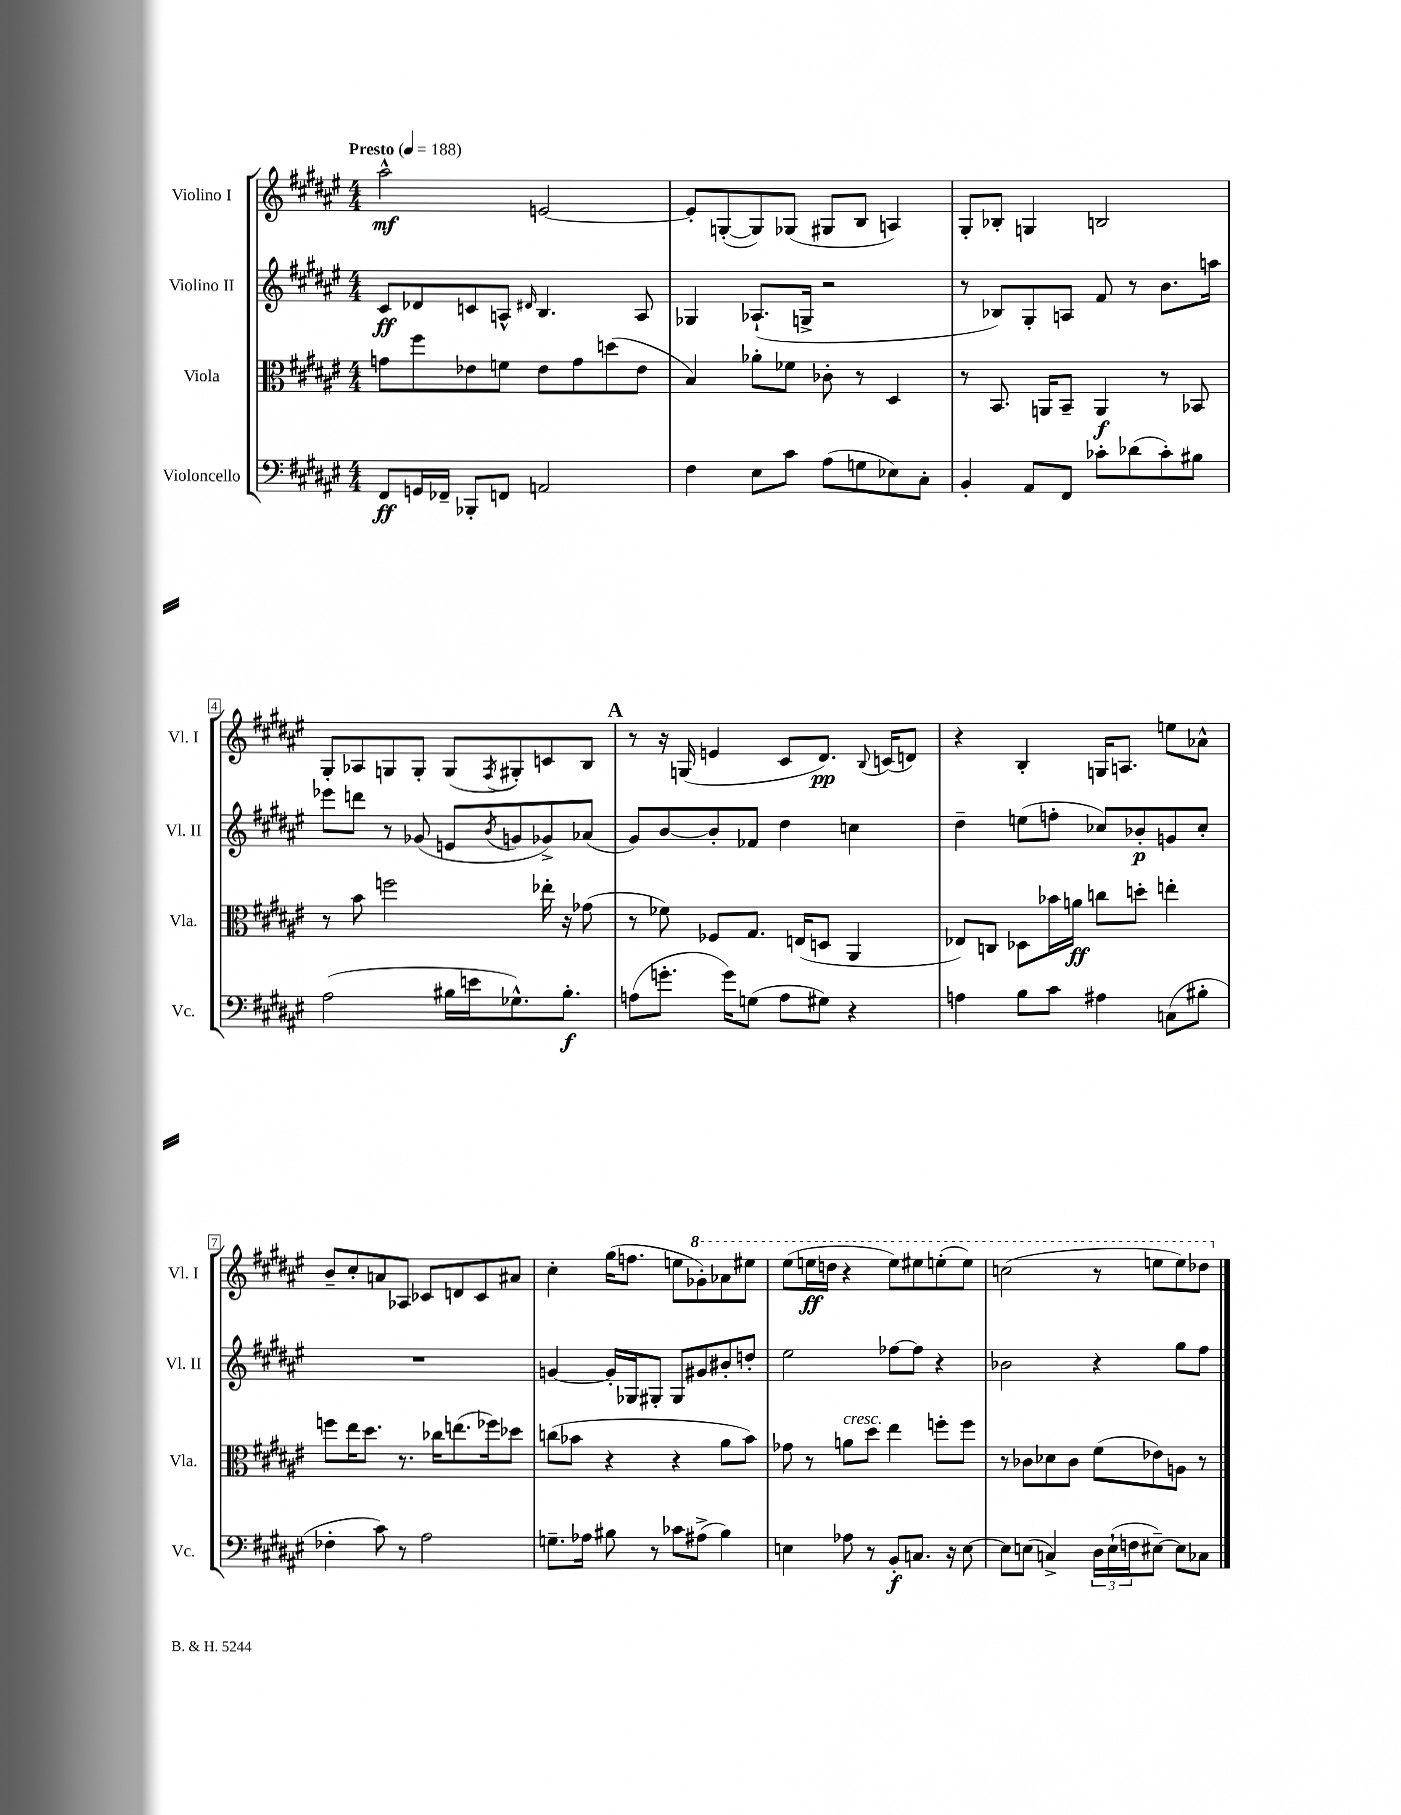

**kern	**kern	**kern	**kern
*staff4	*staff3	*staff2	*staff1
*clefF4	*clefC3	*clefG2	*clefG2
*k[f#c#g#d#a#e#]	*k[f#c#g#d#a#e#]	*k[f#c#g#d#a#e#]	*k[f#c#g#d#a#e#]
*M4/4	*M4/4	*M4/4	*M4/4
*MM188	*MM188	*MM188	*MM188
8FF#	8g	8c#	2aa#^^
16GG	8ff#	8d-	.
16FF-~	.	.	.
8BBB-'	8e-	8c	.
8FF	8f	8A^^	.
.	.	16qqd#	.
2AA	8e-	4.B	[2e
.	8g	.	.
.	(8dd	.	.
.	8e-	8A	.
=	=	=	=
4F#	4B)	4G-	8e']
.	.	.	([8G'
8E#	8a-'	(8.A-`	8G])
8c#	8f-	.	(8G-
.	.	16G^	.
(8A#	8c-'	2r	8G#
8G	8r	.	8B
8E-)	4D#	.	4A)
8C#'	.	.	.
=	=	=	=
4BB'	8r	8r	8G#'
.	8.BB	8B-)	8B-'
8AA#	.	8G#'	4G
.	16AA	.	.
8FF#	8BB~	8A	.
8c-'	4AA	8f#	2B
(8d-	.	8r	.
8c-')	8r	8.b	.
8B#	8BB-	.	.
.	.	16aa	.
=	=	=	=
(2A#	8r	8eee-	8G#'
.	8b	8ddd	8A-
.	2ff	8r	8G
.	.	(8g-	8G'
16B#	.	8e	(8G
16e	.	.	.
.	.	8qb	8qF#
8.G-^^)	.	8g	8G#')
.	16ee-'	8g-^)	8c
8.B#'	16r	.	.
.	(8g-	(8a-	8B
=	=	=	=
(8A	8r	8g#)	8r
8.g'	8f-)	[8b	16r
.	.	.	(16G
.	8F-	8b']	4e
16g)	.	.	.
(8G	8.G#	8f-	.
8A	.	4dd#	8c#
.	(16E	.	.
8G#)	8D	.	8.d#)
4r	4AA#	4cc	.
.	.	.	8qqB
.	.	.	(16c
.	.	.	8d)
=	=	=	=
4A	8E-)	4dd#~	4r
.	8C	.	.
8B	8D-	(8ee	4B'
8c#	16b-	8ff'	.
.	16a	.	.
4A#	8cc	8cc-)	16G
.	.	.	8.A
.	8dd'	8b-'	.
(8C	4ee'	8g	8ee
8B#'	.	8cc-'	8a-^^
=	=	=	=
4F-'	8ff	1r	8b~
.	16ee#	.	8cc#'
.	8.dd#	.	.
8c#)	.	.	8a
8r	8.r	.	8A-
2A#	.	.	8c-
.	16cc-	.	.
.	(8.ee	.	8d
.	.	.	8c-
.	16ff-)	.	.
.	8dd-	.	8a#
=	=	=	=
8.G~	(8cc	[4g	4cc#'
.	8b-	.	.
16A-	.	.	.
8B#	4r	16g']	(16gg#
.	.	16G-	8.ff
8r	.	8G#'	.
8c-	4r	8G#	8ee
(8A#^	.	8g#	8gg-')
4B#)	8a#	8b#'	8aa-
.	8b-)	8dd'	8eee#
=	=	=	=
4E	8g-	2ee#	(8eee#
.	8r	.	16eee
.	.	.	16ddd
8A-	8a	.	4r
8r	8dd#	.	.
8BB'	4ee#	[8ff-	8eee)
8.C	.	8ff-]	8eee#
.	8ff'	4r	(8eee'
16r	.	.	.
[8E	8ff	.	8eee)
=	=	=	=
8E]	8r	2b-	(2ccc
(8E	8c-	.	.
4C^)	8d-	.	.
.	8c-	.	.
24D#	(8f#	4r	8r
(24E`	.	.	.
24F	.	.	.
[8E#~)	8e-)	.	8eee
8E#]	8A	8gg#	8eee)
8C-	8r	8ff#	8ddd-
==	==	==	==
*-	*-	*-	*-
